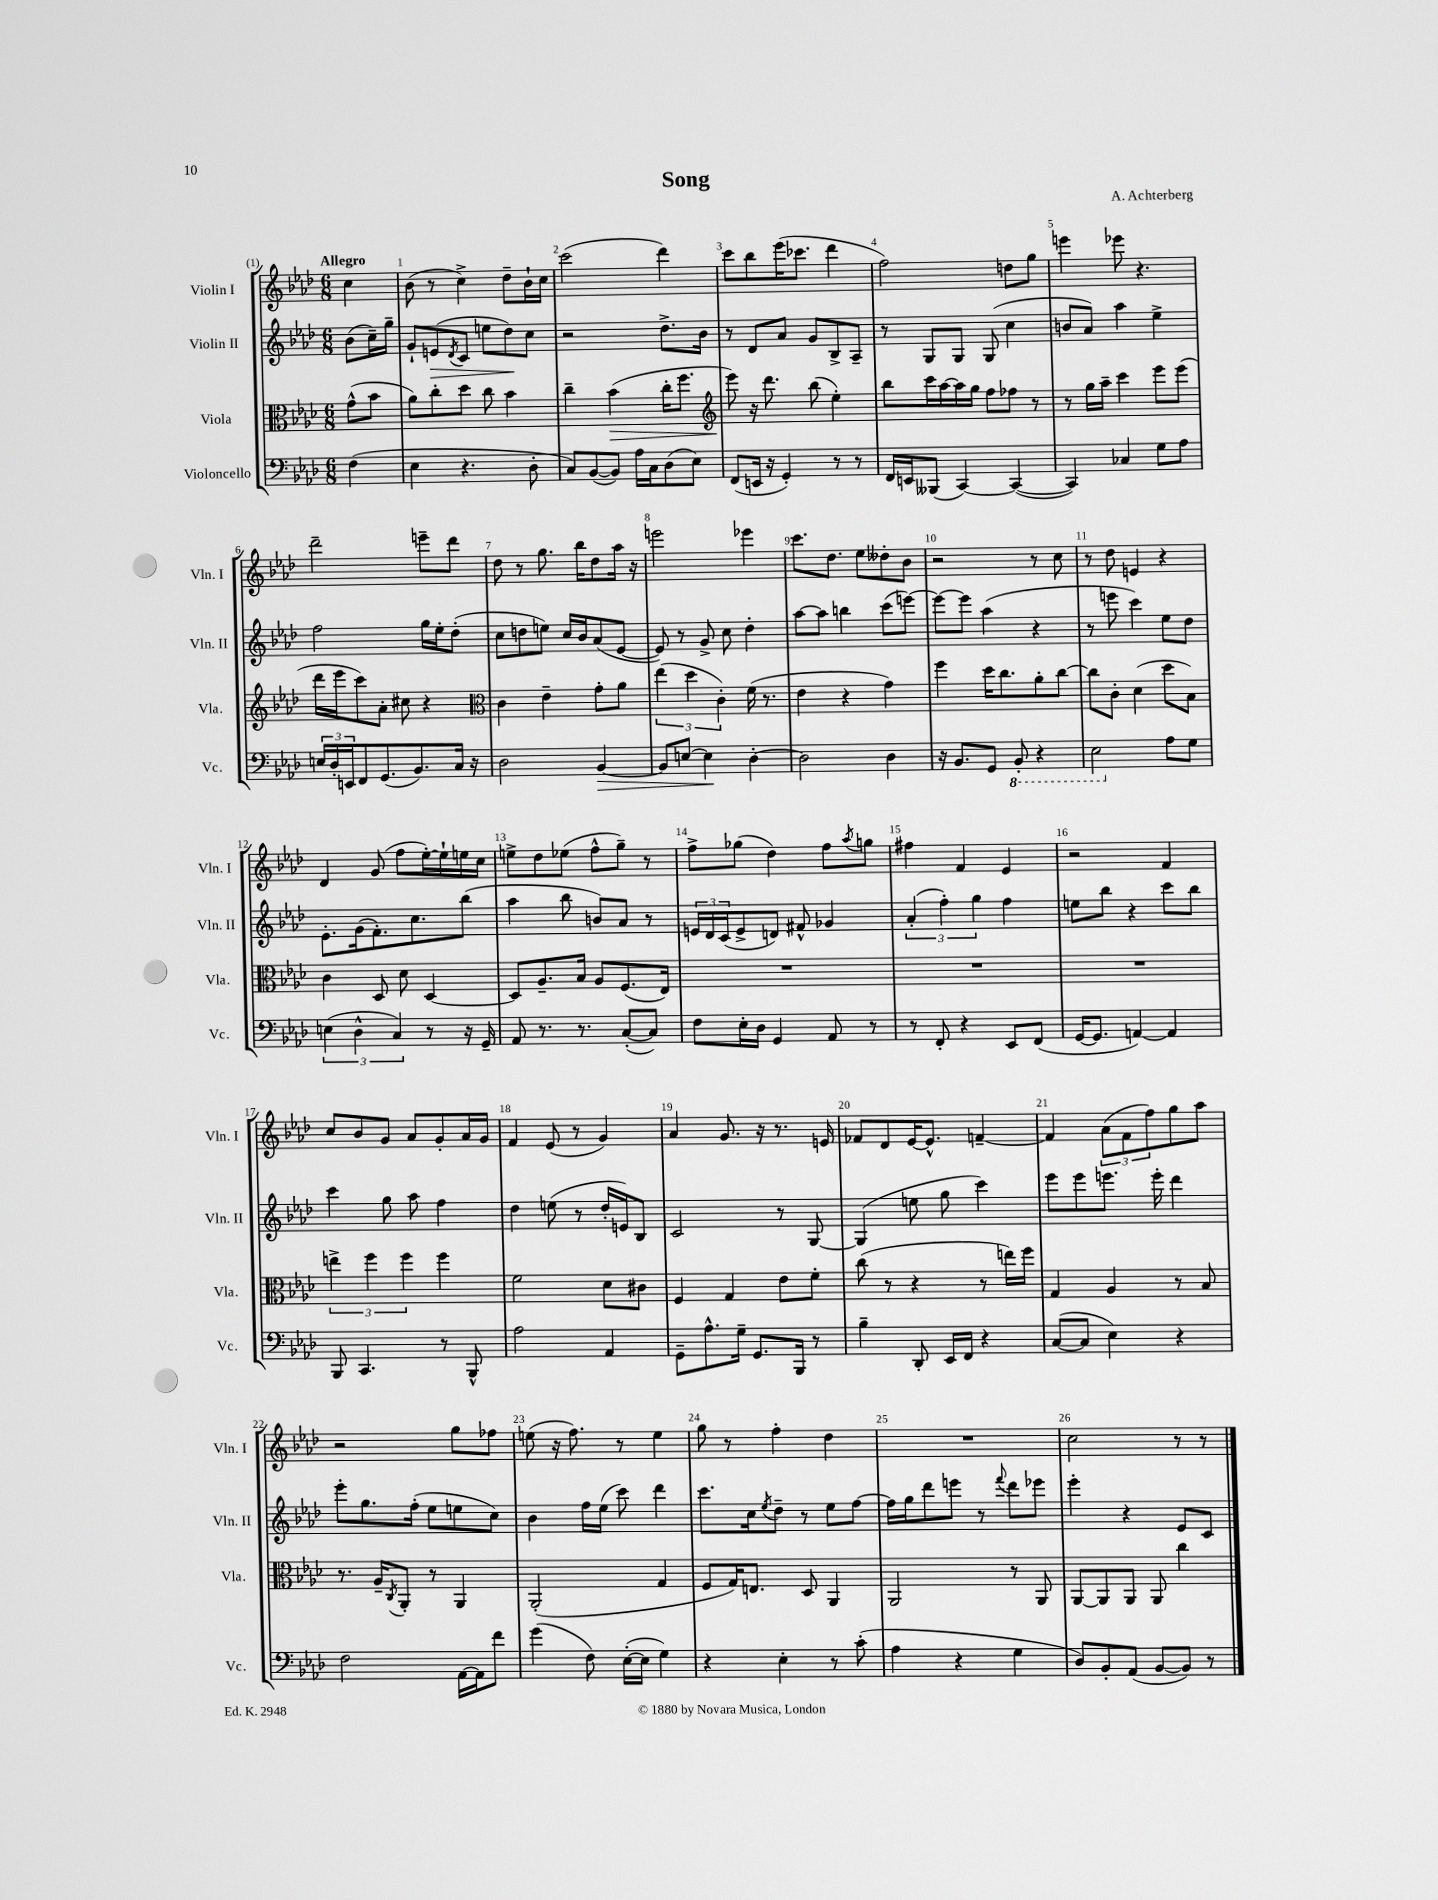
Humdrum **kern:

**kern	**kern	**kern	**kern
*staff4	*staff3	*staff2	*staff1
*clefF4	*clefC3	*clefG2	*clefG2
*k[b-e-a-d-]	*k[b-e-a-d-]	*k[b-e-a-d-]	*k[b-e-a-d-]
*M6/8	*M6/8	*M6/8	*M6/8
(4F	(8g^^	(8b-	4cc
.	8b-	16cc~)	.
.	.	16gg~	.
=	=	=	=
4E-	8a-)	8g`	(8b-
.	8cc'	(8e	8r
.	.	8qd-	.
4.r	8dd-	8c	4cc^)
.	8cc	8ee	.
.	4b-	8dd-)	8dd-~
8D-'	.	8cc	16b-`
.	.	.	16cc
=	=	=	=
8C)	4cc~	2r	(2ccc
([8BB-	.	.	.
8BB-])	(4b-	.	.
16A-	.	.	.
16C	.	.	.
(8D-	16cc'	8.dd-^	4ddd-)
.	8.ff	.	.
8E-)	.	.	.
.	.	16b-	.
=	=	=	=
*	*clefG2	*	*
(8FF	8eee-)	8r	8ccc
16EE	16r	8d-	8bb-
16r	8.ddd-	.	.
4GG')	.	8a-	(16eee-
.	.	.	8.ccc-
.	(8bb-	8g	.
8r	4ee-')	8B-^	4ddd-
8r	.	8A-~	.
=	=	=	=
16FF	8bb-	8r	2ff)
16EE	.	.	.
(8BBB--	16ccc	8G	.
.	[16aa-	.	.
[4CC)	16aa-]	8G	.
.	16gg	.	.
.	8ff	(8G	.
(4CC_	8ff-	4cc	8dd
.	8r	.	8gg
=	=	=	=
4CC])	8r	8b	4eee
.	16gg	8a-)	.
.	16aa-~	.	.
4C-	4ccc	4aa-	8eee-
.	.	.	4.r
8G	8eee-	4ee-^	.
8A-	(8eee-	.	.
=	=	=	=
24E	16ddd-	2ff	2ddd-~
24D-'	.	.	.
.	16eee-	.	.
24EE	.	.	.
8FF	8ccc)	.	.
(8.GG	8a-'	.	.
.	8cc#	.	.
8.BB-)	.	.	.
.	4r	16gg	8eee~
.	.	16ee-'	.
16C	.	(8dd-'	8ddd-
16r	.	.	.
=	=	=	=
*	*clefC3	*	*
2D-	4c	8cc	8dd-
.	.	8dd	8r
.	4e-~	8ee)	8.gg
.	.	16cc	.
.	.	16b-	16bb-
[4BB-	8g'	(8a-	8dd-
.	8a-	[8e-	16aa-
.	.	.	16r
=	=	=	=
8BB-]	(6ee-	8e-])	2eee
[8E	.	8r	.
.	6dd-	.	.
4E]	.	8g^	.
.	6c')	.	.
.	.	8cc	.
[4D-'	(16f	4dd-'	4eee-
.	8.r	.	.
=	=	=	=
2D-]	4e-	[8aa-	8.ccc
.	.	8aa-]	.
.	.	.	8.dd-
.	4r	4bb	.
.	.	.	8ee-
4D-	4g)	(8ccc	8dd--'
.	.	[8eee)	8b-
=	=	=	=
16r	4ff	8eee_	2r
8.BB-	.	.	.
.	.	8eee]	.
8GG	16dd-	(4aa-	.
.	8.cc	.	.
8BBB-'	.	.	.
4r	8a-'	4r	8r
.	[8cc	.	8cc
=	=	=	=
2EE-	8cc]	8r	8r
.	8c'	8eee	8dd-
.	(4d-	4ccc)	4e
8A-	8dd-	8ee-	4r
8G	8B-)	8dd-	.
=	=	=	=
(6E	4c	8.e-'	4d-
6D-^^	.	.	.
.	.	(16g	.
.	8D-	8.f')	(8g
6C)	.	.	.
.	8d-	.	8ff
.	.	8.cc	.
8r	[4D-	.	[16ee-')
.	.	.	16ee-`]
16r	.	(8bb-	16ee
16GG~	.	.	16cc
=	=	=	=
8AA-	8D-]	4aa-	8ee^
8.r	8.A-~	.	8dd-
.	.	8bb-	(8ee-
8.r	16B-	.	.
.	8A-	8b)	8ff^^
([8C'	(8.F	8a-	8gg~)
8C])	.	8r	8r
.	16E-)	.	.
=	=	=	=
8F	2.r	24e	8ff^
.	.	24d-	.
.	.	(24c	.
16E-'	.	8e^	(8gg-
16D-	.	.	.
4GG	.	8d)	4dd-)
.	.	8f#^^	.
8AA-	.	4g-	8ff
.	.	.	8qaa-
8r	.	.	8gg
=	=	=	=
8r	2.r	(6a-'	4ff#
8FF'	.	.	.
.	.	6ff')	.
4r	.	.	4f
.	.	6gg	.
8EE-	.	4ff	4e-
(8FF	.	.	.
=	=	=	=
[16GG	2.r	8ee	2r
8.GG]	.	.	.
.	.	8bb-	.
[4AA)	.	4r	.
4AA]	.	8ccc	4f
.	.	8bb-	.
=	=	=	=
8BBB-	6ee^	4ccc	8cc
4.CC	.	.	8b-
.	6ff	.	.
.	.	8gg	8g
.	6ff	.	.
.	.	8aa-	8a-
8r	4ff	4ff	8g'
8BBB-^^	.	.	16a-
.	.	.	16g
=	=	=	=
2A-	2f	4dd-	4f
.	.	(8ee	(8e-
.	.	8r	8r
4AA-	8d-	16dd-'	4g)
.	.	16e)	.
.	8c#	8B-	.
=	=	=	=
8GG~	4F	2c	4a-
8.A-^^	.	.	.
.	4G	.	8.g
16G~	.	.	.
8.GG	.	.	.
.	.	.	16r
.	8e-	8r	8.r
16BBB-	.	.	.
8r	8f'	[8G	.
.	.	.	16e
=	=	=	=
4B-~	(8cc	(4G]	8f-
.	8r	.	8d-
8DD-'	4r	8ee	[16e-
.	.	.	8.e-^^]
16EE-	.	8gg	.
16FF	.	.	.
4r	8r	4ccc)	[4f~
.	16ee)	.	.
.	16ff	.	.
=	=	=	=
([8C	4G	8eee-	4f]
8C]	.	8eee-	.
4E-)	4A-	8.eee	(12a-
.	.	.	12f
.	.	.	12ff)
.	.	16eee'	.
4r	8r	4ddd-	8gg
.	8B-	.	8aa-
=	=	=	=
2F	8.r	8eee-'	2r
.	.	8.gg	.
.	16A-~	.	.
.	8qC	.	.
.	8AA-'	.	.
.	.	(16ff'	.
.	8r	8ee-	.
[16AA-	4AA-	8ee	8gg
16AA-]	.	.	.
8f	.	8cc)	8ff-
=	=	=	=
(4g	(2AA-'	4b-	(8ee
.	.	.	16r
.	.	.	8.ff)
8F)	.	16ff	.
.	.	(16ee-	.
([16E-'	.	8ccc)	8r
16E-]	.	.	.
4G)	4G	4ddd-	4ee
=	=	=	=
4r	8F	8.ccc	8gg
.	16G)	.	8r
.	8.E	16cc	.
.	.	8qee-	.
4E-'	.	8dd-~	4ff'
.	8D-	8r	.
8r	4AA-	8ee-	4dd-
(8c'	.	[8ff	.
=	=	=	=
4A-	2AA-	16ff]	2.r
.	.	16gg	.
.	.	8ddd-	.
4r	.	8eee	.
.	.	8r	.
.	.	8qqfff	.
4G	8r	8ddd-	.
.	8AA-	8eee-	.
=	=	=	=
8D-)	[8AA-	4eee-'	2cc
8BB-'	8AA-]	.	.
(8AA-	8AA-	4r	.
[8BB-	8AA-	.	.
8BB-])	4cc	8e-	8r
8r	.	8c	8r
==	==	==	==
*-	*-	*-	*-
